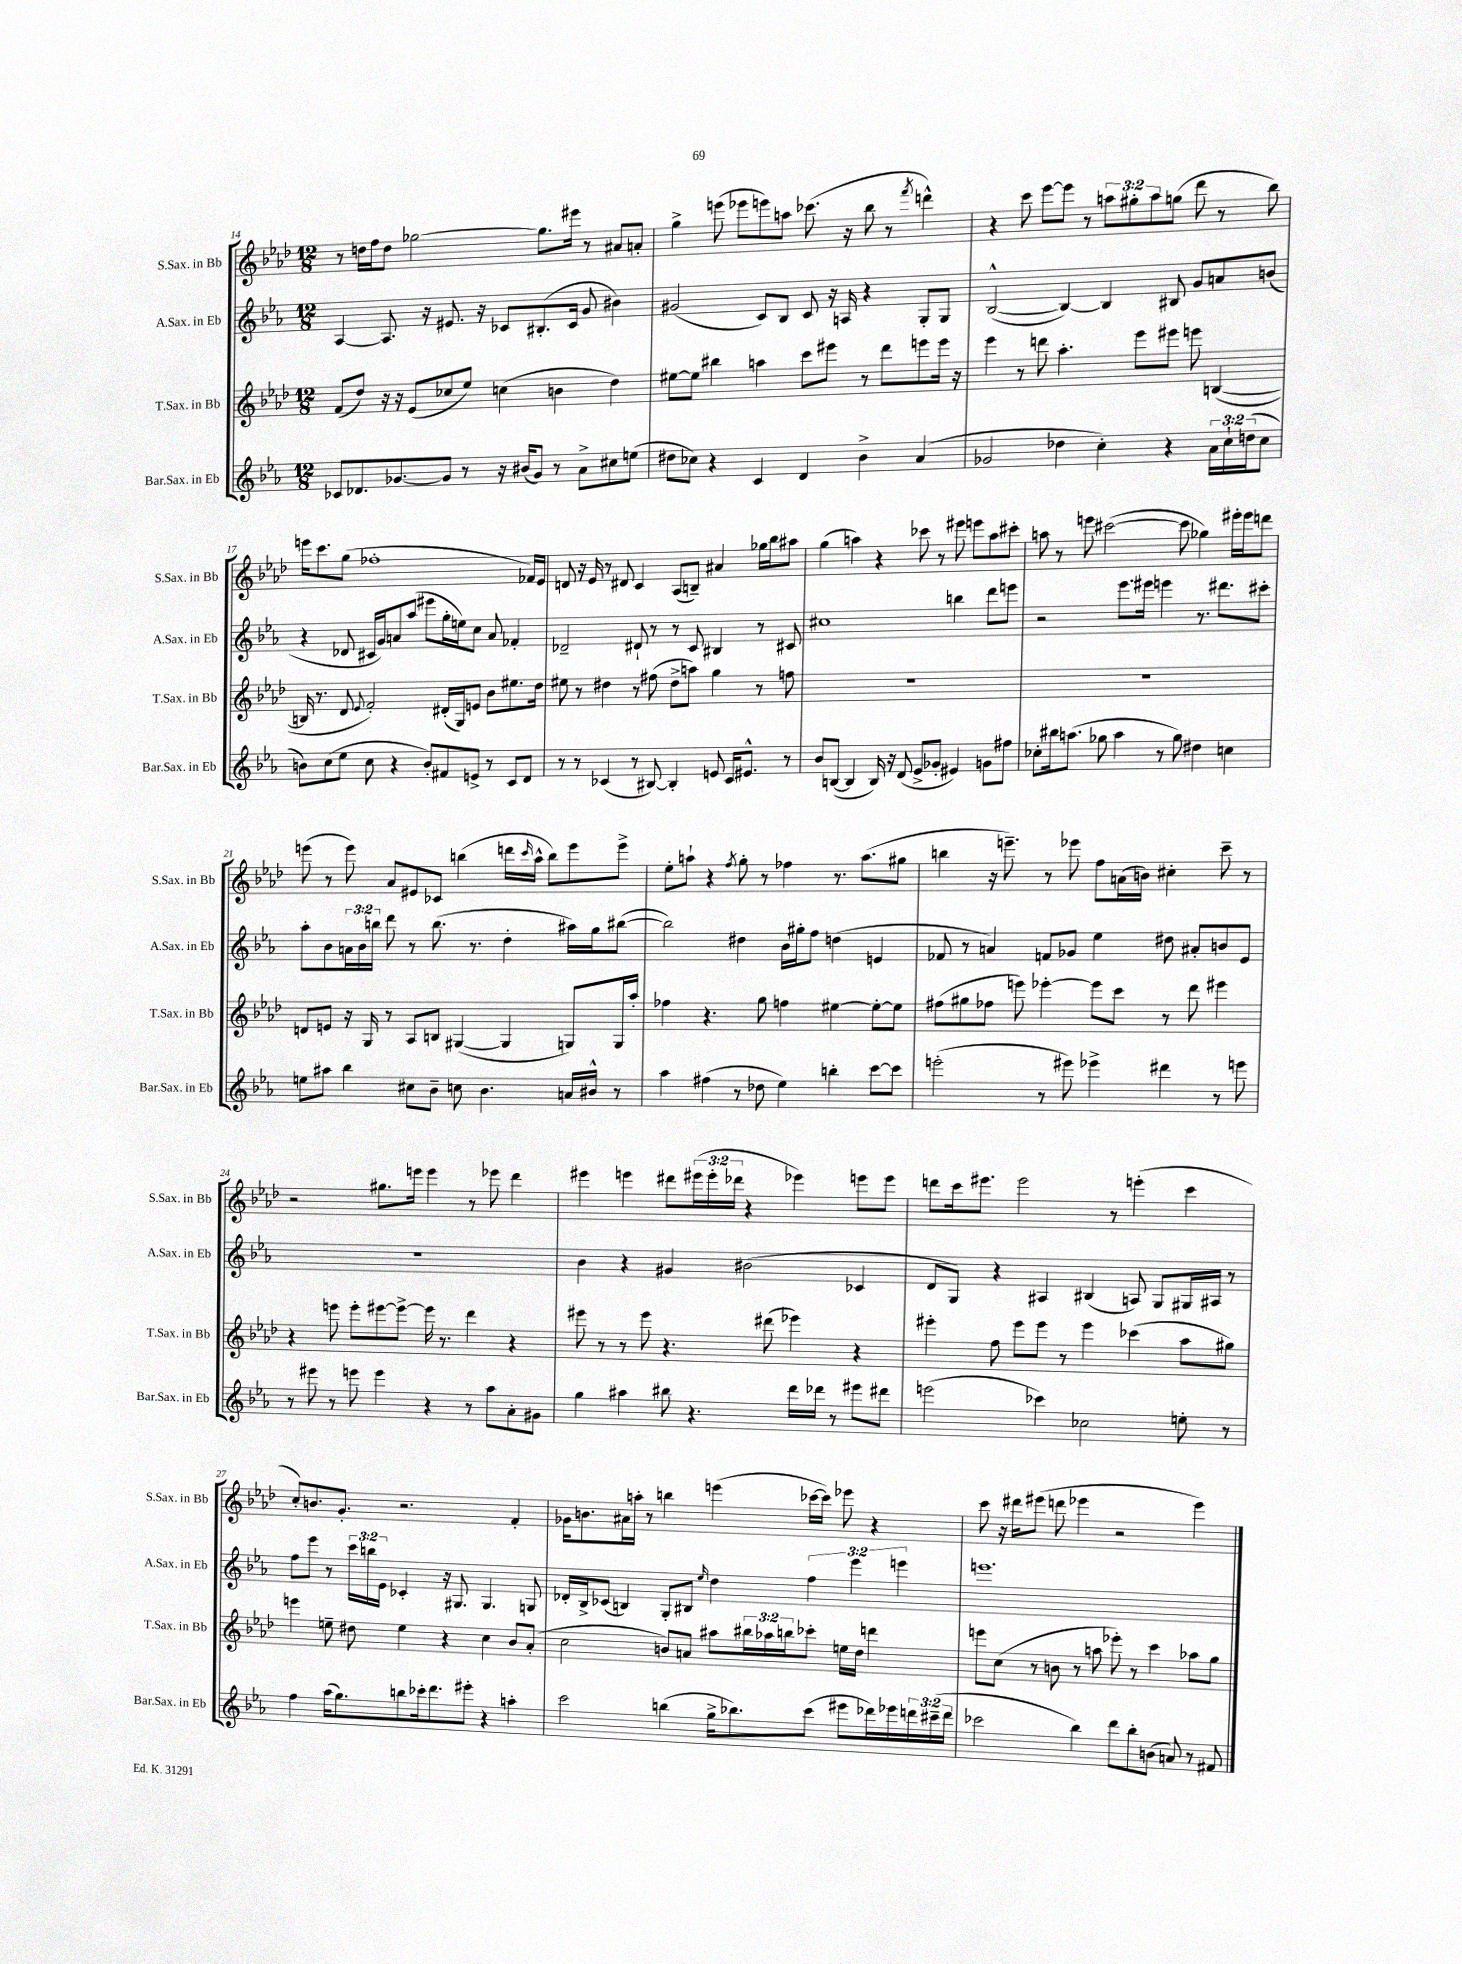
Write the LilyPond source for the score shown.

<<
\new StaffGroup <<
\new Staff = "s0" \with { instrumentName = "S.Sax. in Bb" shortInstrumentName = "S.Sax. in Bb" } {
    \clef treble \key aes \major \numericTimeSignature \time 12/8 \override Staff.TupletNumber.text = #tuplet-number::calc-fraction-text
    r8 d''16 f''16 d''8 ges''2~ ges''8. eis'''16 r8 ais'8 a'8-. |
    g''4-> e'''8( ees'''8 e'''8) a''8 ces'''8.( r16 bes''8 r8 \acciaccatura { f'''8 } d'''4-^) |
    r4 c'''8 ees'''8~ ees'''8 r8 \tuplet 3/2 { a''8 gis''8-. a''8 } g''8( des'''8 r8 bes''8) |
    e'''16 c'''8. g''8( fes''1-. fes'16) ees'16 |
    d'8 r16 ees'16 r8 dis'8 c'4 aes8( b8--) ais'4 ges''16 bes''16 ais''8 |
    g''4( a''4) r4 ces'''8 r8 eis'''8 e'''8 a''8 cis'''8-. |
    a''8 r8 e'''8 cis'''2~( cis'''8 ges''4) eis'''16-. eis'''16 d'''8 |
    e'''8( r8 e'''8) aes'8 eis'8 ces'8 b''4( d'''16 \grace { c'''16 } aes''16-^ b''8) e'''8 e'''8-> |
    ees''8-. a''8-! r4 \acciaccatura { f''8 } g''8-. r8 fes''4 r8. a''8.( gis''8 |
    b''4 r16 e'''8.--) r8 ees'''8 f''8 a'16( b'16) cis''4-. c'''8-- r8 |
    r2 gis''8. e'''16 e'''4 r8 ees'''8 des'''4 |
    eis'''4 e'''4 dis'''8 \tuplet 3/2 { eis'''16( eis'''16-. des'''16 } r4 ees'''4) e'''8 e'''8 |
    d'''8 c'''16 eis'''8. eis'''2 r8 e'''4-.( c'''4 |
    c''8-.) b'8. g'8.-. r2. f'4-. |
    ges'16 b'8. ais'16 a''16-. r8 b''4 e'''4( ces'''16~ ces'''16) ees'''8 r4 |
    c'''8 r16 dis'''16 eis'''8( d'''8 ees'''4 r2 ees'''4) \bar "|." |
}
\new Staff = "s1" \with { instrumentName = "A.Sax. in Eb" shortInstrumentName = "A.Sax. in Eb" } {
    \clef treble \key ees \major \numericTimeSignature \time 12/8 \override Staff.TupletNumber.text = #tuplet-number::calc-fraction-text
    aes4~ aes8. r16 eis'8. r16 ces'8 bis8.-.( ces'16 g'8 bis'4) |
    gis'2( c'8) bes8 c'8 r16 a16 r4 g8-. g8 |
    bes2~-^( bes4~) bes4 bis8 g'8 a'8 b'8( |
    r4 des'8 cis'16 g'16) a'8 aes''8( eis'''8 g''16-. e''16) c''8 a'8 fes'4-. |
    des'2-- dis'8-! r8 r8 c'8 bis4 r8 cis'8 |
    cis''1 b''4 d'''8 e'''8 |
    r2 ees'''8. eis'''16 e'''4 r8. dis'''8. cis'''8-. |
    aes''8-. bes'8 \tuplet 3/2 { a'16 bes'16 b''16 } d'''8 r8 b''8.( r8. d''4-. ais''16) g''16 bis''8~( |
    bis''2) dis''4 bes'16 gis''16-. f''8 d''4( e'4 |
    fes'8 r8 a'4) f'8 ges'8 ees''4 dis''8 ais'8-. b'8 ees'8 |
    R1. |
    bes'4 r4 gis'4 bis'2( ces'4 |
    d'8 g8) r4 ais4 bis4( a8) g8 gis16 ais16 r8 |
    f''8 ees'''8 r8 \tuplet 3/2 { c'''16 b''16 ees'16 } ces'4-. r16 gis8. gis4. g8 |
    des'16-. bes16-> ces'8( b4) g8-. bis8 \grace { ees''16 } d''4 \tuplet 3/2 { f''4 ees'''4 e'''4 } |
    e'''1. \bar "|." |
}
\new Staff = "s2" \with { instrumentName = "T.Sax. in Bb" shortInstrumentName = "T.Sax. in Bb" } {
    \clef treble \key aes \major \numericTimeSignature \time 12/8 \override Staff.TupletNumber.text = #tuplet-number::calc-fraction-text
    f'8( des''8) r16 r16 ees'8( ces''8 ees''8) c''4( b'4 des''4) |
    eis''8~ eis''8 bis''4 a''4 c'''8 eis'''8 r8 des'''8 e'''8 e'''16 r16 |
    ees'''4 r8 d'''8 aes''4.-. ees'''8 eis'''8 e'''8 b4~( |
    b16 r8. des'8 \appoggiatura { ees'8 } f'2-.) dis'16-.( g16) e'8 bes'8 eis''8. des''16 |
    eis''8 r8 dis''4 r8 fis''8( dis''8-> a''8) g''4 r8 f''8 |
    r1. |
    R1. |
    d'8 e'8 r16 g16 r8 aes8 b8 gis4~( gis4 g8) g16 aes''16-. |
    fes''4 r4. g''8 f''4 eis''4~ eis''8~-. eis''8 |
    fis''8( gis''8 fes''8 e'''8) ees'''4~-. ees'''8 c'''8 r8 des'''8 eis'''4 |
    r4 e'''8 e'''8-. eis'''8~ eis'''8~-> eis'''16 r8. des'''4 r4 |
    eis'''8 r8 r8 eis'''8 r4. dis'''8( ees'''4) r4 |
    eis'''4-. f''8 eis'''8 eis'''8 r8 eis'''4 ces'''4( aes''8 gis''8) |
    e'''4 e''8-- dis''8 e''4 r4 c''4 bes'8 aes'8-.( |
    c''2 b'8) a'8 ais''8 \tuplet 3/2 { bis''16 aes''16 b''16 } ces'''8-. e''16 des''16 d'''4 |
    e'''8 c''8( r8 b'8 r8 a''8 ees'''8-.) r8 c'''4 aes''8 g''8 \bar "|." |
}
\new Staff = "s3" \with { instrumentName = "Bar.Sax. in Eb" shortInstrumentName = "Bar.Sax. in Eb" } {
    \clef treble \key ees \major \numericTimeSignature \time 12/8 \override Staff.TupletNumber.text = #tuplet-number::calc-fraction-text
    ces'8 des'8. ges'8.~ ges'8 r8 r16 bis'16( ges'8) r8 aes'8-> cis''8 e''8( |
    dis''8 ces''8) r4 c'4 d'4 bes'4-> aes'4( |
    ges'2 des''4 c''4-.) r4 \tuplet 3/2 { aes'16 c''16-! d''16( } c''8 |
    b'8) c''8( ees''8 c''8 r4 b'8-.) fis'8 e'8-> r8 c'8 d'8 |
    r8 r8 ces'4( r8 bis8~) bis4-. e'8 ces'16 eis'8.-^ r8 |
    bes'8 b8~( b4 b16) r16 d'8( ees'8-> ges'8-. eis'4) g'8 fis''8 |
    ces''8-. bis''16 a''8.( ges''8 a''4 r8 ges''8) dis''4 c''4 |
    e''8 ais''8 bes''4 cis''8 bes'8-- c''8 bes'4. a'16 bis'16-^ r8 |
    aes''4 fis''4( r8 des''8 ees''4) b''4-. c'''8~ c'''8 |
    e'''2-.( r8 eis'''8) ees'''4-> dis'''4 r8 e'''8 |
    r8 eis'''8 r8 e'''8 e'''4 r4 r8 aes''8 aes'8-. gis'8 |
    g''4 ais''4 bis''8 r4. d'''16 des'''16 r8 eis'''8 dis'''8 |
    e'''2( ces'''4) ces''2 e''8-. r8 |
    f''4 aes''16( g''8.) b''8 ces'''16-. d'''8. eis'''8-. r4 a''4-. |
    c'''2 b''4( g''16-> bes''8.) c'''8( eis'''8 des'''16) ees'''16 \tuplet 3/2 { d'''16 cis'''16--( d'''16 } |
    ces'''2 bes''4) d'''8 bes''8-. b'8( a'8) r8 fis'8 \bar "|." |
}
>>
>>
\layout { \context { \Score currentBarNumber = #14 } }
